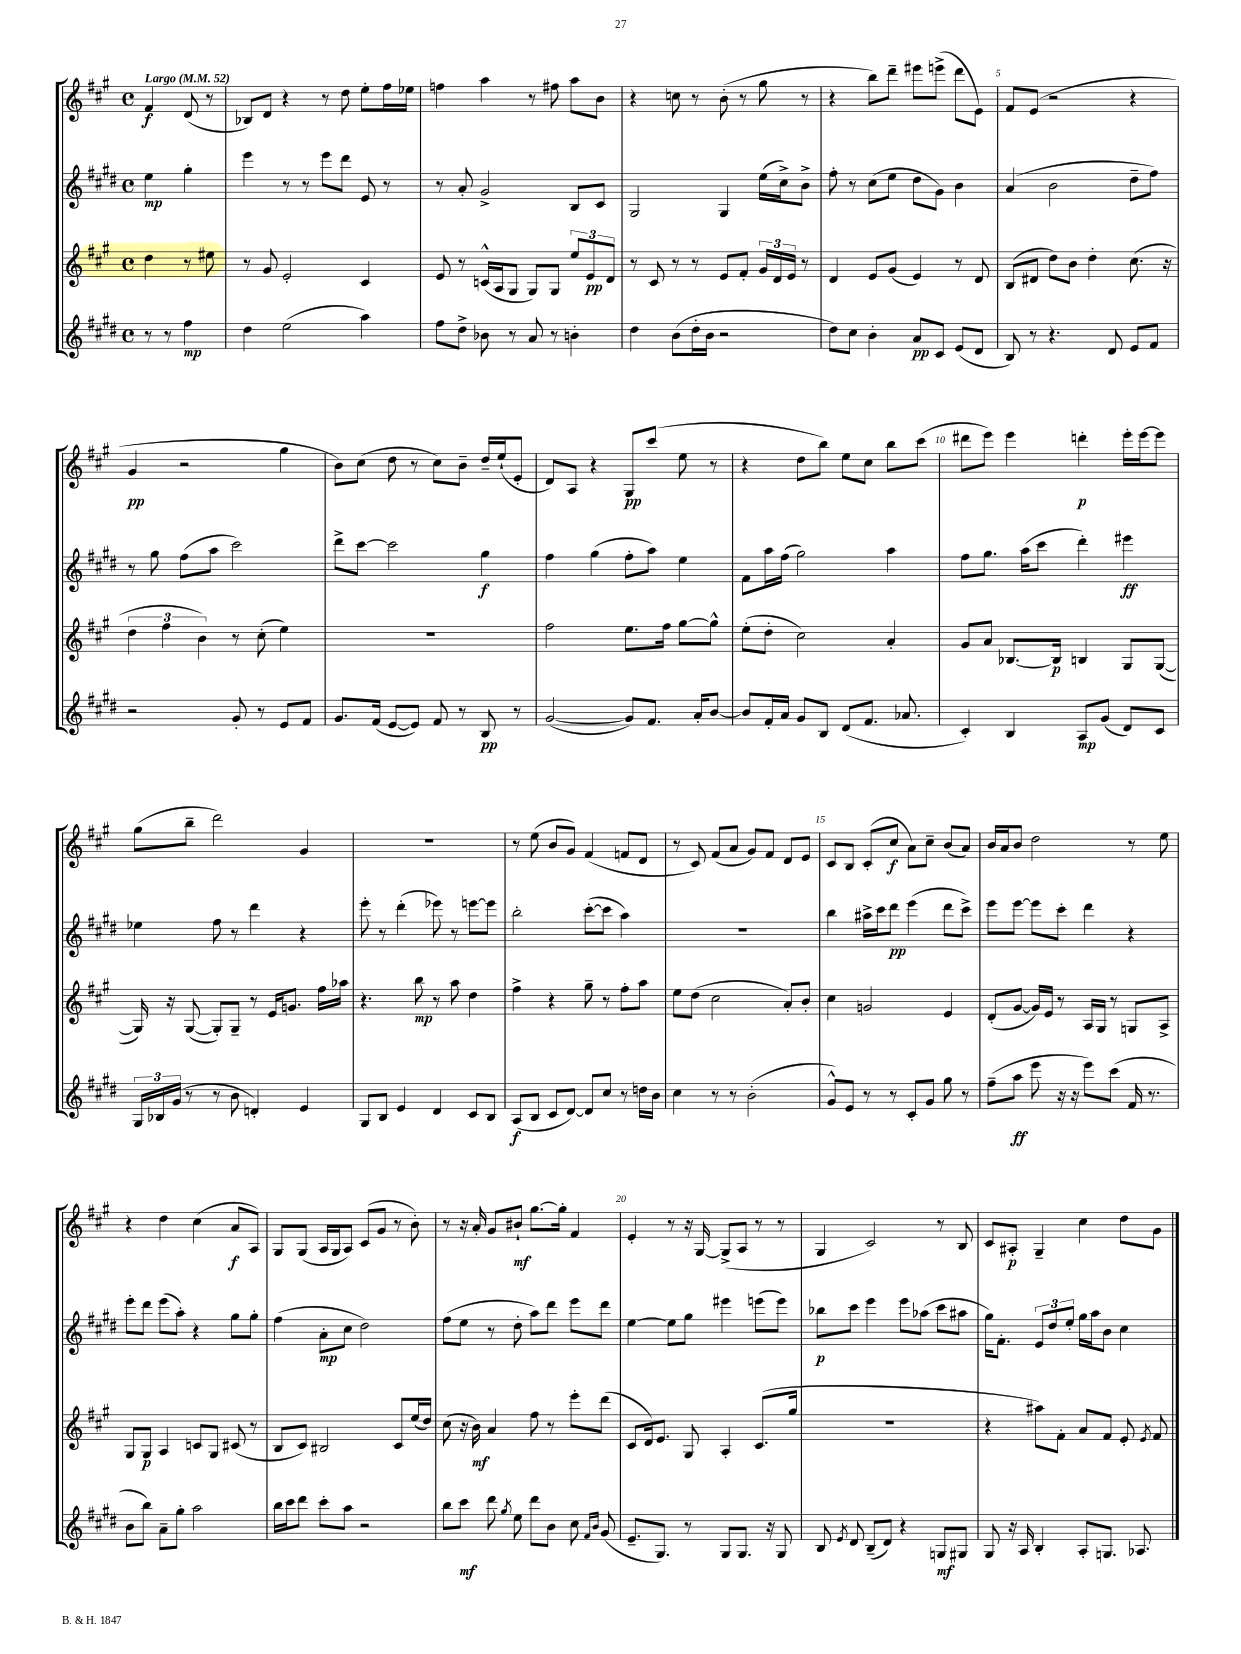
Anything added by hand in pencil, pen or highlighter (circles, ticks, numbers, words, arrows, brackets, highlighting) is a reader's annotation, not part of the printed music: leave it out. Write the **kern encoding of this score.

**kern	**kern	**kern	**kern
*staff4	*staff3	*staff2	*staff1
*clefG2	*clefG2	*clefG2	*clefG2
*k[f#c#g#d#]	*k[f#c#g#]	*k[f#c#g#d#]	*k[f#c#g#]
*M4/4	*M4/4	*M4/4	*M4/4
*met(c)	*met(c)	*met(c)	*met(c)
*MM52	*MM52	*MM52	*MM52
8r	4dd	4ee	4f#
8r	.	.	.
4ff#	8r	4gg#'	(8d
.	8ee#	.	8r
=	=	=	=
4dd#	8r	4eee	8B-)
.	8g#	.	8d
(2ee	2e'	8r	4r
.	.	8r	.
.	.	8eee	8r
.	.	8ddd#	8dd
4aa)	4c#	8e	8ee'
.	.	8r	16ff#
.	.	.	16ee-
=	=	=	=
8ff#	8e	8r	4ff
8dd#^	8r	8a'	.
8b-	(16c^^	2g#^	4aa
.	16A	.	.
8r	8G#	.	.
8a	8G#)	.	8r
8r	8G#	.	8ff#
4b'	12ee	8B	8aa
.	12e	.	.
.	.	8c#	8b
.	12d	.	.
=	=	=	=
4dd#	8r	2G#	4r
.	8c#	.	.
(8b	8r	.	8cc
16dd#'	8r	.	8r
16b	.	.	.
2r	8e	4G#	(8b'
.	8f#'	.	8r
.	24g#	(16ee	8gg#
.	24d	.	.
.	.	16cc#^)	.
.	24e	.	.
.	8r	8b^	8r
=	=	=	=
8dd#)	4d	8ff#'	4r
8cc#	.	8r	.
4b'	8e	(8cc#	8bb)
.	(8g#	8ee	8ddd~
8a	4e)	8dd#	8eee#
8c#	.	8g#)	(8eee^
(8e	8r	4b	8ddd
8d#	8d	.	8e)
=	=	=	=
8B)	(8B	(4a	8f#
8r	8d#	.	(8e
4.r	8dd)	2b	2r
.	8b	.	.
.	4dd'	.	.
8d#	.	.	.
8e	(8.cc#	8dd#~	4r
8f#	.	8ff#)	.
.	16r	.	.
=	=	=	=
2r	6dd	8r	4g#
.	.	8gg#	.
.	6ff#	.	.
.	.	(8ff#	2r
.	6b)	.	.
.	.	8aa	.
8g#'	8r	2ccc#)	.
8r	(8cc#'	.	.
8e	4ee)	.	4gg#
8f#	.	.	.
=	=	=	=
8.g#	1r	8ddd#^	8b)
.	.	[8ccc#	(8cc#
(16f#	.	.	.
[8e	.	2ccc#]	8dd
8e])	.	.	8r
8f#	.	.	8cc#)
8r	.	.	8b~
8B	.	4gg#	16dd~
.	.	.	(16ee`
8r	.	.	8e'
=	=	=	=
([2g#	2ff#	4ff#	8d)
.	.	.	8A
.	.	(4gg#	4r
8g#])	8.ee	8ff#'	8G#
8.f#	.	8aa)	(8ccc#
.	16ff#	.	.
.	[8gg#	4ee	8ee
16a'	.	.	.
[8b	8gg#^^]	.	8r
=	=	=	=
8b]	(8ee'	8f#	4r
16f#'	8dd'	16aa	.
16a	.	(16ff#	.
8g#	2cc#)	2gg#)	8dd
8B	.	.	8bb)
(8d#	.	.	8ee
8.f#	.	.	8cc#
.	4a'	4aa	8bb
8.a-	.	.	.
.	.	.	(8ccc#
=	=	=	=
4c#')	8g#	8ff#	8ddd#
.	8a	8.gg#	8eee)
4B	[8.B-	.	4eee
.	.	(16aa	.
.	.	8ccc#	.
.	16B-]	.	.
8A	4B	4ddd#')	4ddd'
(8g#	.	.	.
8d#)	8G#	4eee#	16eee'
.	.	.	[16eee
8c#	([8G#	.	8eee]
=	=	=	=
24G#	16G#])	4ee-	(8gg#
24B-	.	.	.
.	16r	.	.
(24g#	.	.	.
8r	([8G#	.	8bb~
8r	8G#'])	8ff#	2ddd)
8b	8G#~	8r	.
4d')	8r	4ddd#	.
.	16e	.	.
.	8.g	.	.
4e	.	4r	4g#
.	16ff#	.	.
.	16aa-	.	.
=	=	=	=
8G#	4.r	8eee'	1r
8B	.	8r	.
4e	.	(4ddd#'	.
.	8bb	.	.
4d#	8r	8eee-)	.
.	8aa	8r	.
8c#	4dd	[8eee	.
8B	.	8eee]	.
=	=	=	=
(8A	4ff#^	2bb'	8r
8B	.	.	(8ee
8c#	4r	.	8b
[8d#)	.	.	8g#)
8d#]	8gg#~	([8ccc#'	(4f#
8cc#	8r	8ccc#]	.
8r	8ff#'	4aa)	8f
16dd	8aa	.	8d
16b	.	.	.
=	=	=	=
4cc#	8ee	1r	8r
.	(8dd	.	8c#)
8r	2cc#	.	(8f#
8r	.	.	8a
(2b'	.	.	8g#)
.	.	.	8f#
.	8a')	.	8d
.	8b'	.	8e
=	=	=	=
8g#^^)	4cc#	4bb	8c#
8e	.	.	8B
8r	2g	16aa#^	(8c#'
.	.	16ccc#	.
8r	.	8ddd#	8cc#
8c#'	.	(4eee	8a)
8g#	.	.	8cc#~
8gg#	4e	8ddd#	(8b
8r	.	8ccc#^)	8a)
=	=	=	=
(8ff#~	(8d'	8eee	16b
.	.	.	16a
8aa	[8g#	[8eee	8b
8eee	16g#])	8eee]	2dd
.	16e	.	.
16r	8r	8ccc#'	.
16r	.	.	.
8eee)	16A	4ddd#	.
.	16G#	.	.
(8ccc#	8r	.	.
16f#	8G	4r	8r
8.r	.	.	.
.	8A^	.	8ee
=	=	=	=
8b	8G#	8eee'	4r
8bb)	8G#	8ddd#	.
8a~	4A	(8eee	4dd
8gg#'	.	8aa')	.
2aa	8c	4r	(4cc#
.	8G#	.	.
.	(8c#	8gg#	8a
.	8r	8gg#'	8A)
=	=	=	=
16bb	8B	(4ff#	8G#
16ccc#	.	.	.
8ddd#	8c#)	.	(8G#
8ccc#'	2B#	8a'	16A
.	.	.	16G#
8aa	.	8cc#	8A)
2r	.	2dd#)	(8c#
.	.	.	8g#
.	8c#	.	8r
.	(16ee	.	8b')
.	16dd)	.	.
=	=	=	=
8bb	(8cc#	(8ff#	8r
8ccc#	16r	8ee	16r
.	16b)	.	16a'
8ddd#	4a	8r	8g#
8qgg#	.	.	.
8ee	.	8dd#'	8b#`
8ddd#	8ff#	8aa)	[8.gg#
8b	8r	8ddd#	.
.	.	.	16gg#']
8cc#	8eee'	8eee	4f#
16qqf#	.	.	.
16qqb	.	.	.
(8g#	(8ddd	8ddd#	.
=	=	=	=
8.e~	8c#	[4ee	4e'
.	16d)	.	.
8.G#)	8.e	.	.
.	.	8ee]	8r
8r	8G#	8gg#	16r
.	.	.	[16G#
8G#	4A'	4eee#	(8G#^]
8.G#	.	.	8A
.	(8.c#	(8eee	8r
16r	.	.	.
8G#	.	8eee)	8r
.	16gg#	.	.
=	=	=	=
8B	1r	8bb-	4G#
8qe	.	.	.
8d#	.	8ccc#	.
(8B~	.	4eee	2c#)
8d#)	.	.	.
4r	.	8eee	.
.	.	(8aa-	.
8G	.	8ccc#	8r
8G#	.	8aa#	8B
=	=	=	=
8G#	4r	16gg#)	8c#
.	.	8.f#'	.
16r	.	.	8A#'
16A	.	.	.
4B'	8aa#)	12e	4G#~
.	.	12dd#	.
.	8f#'	.	.
.	.	12ee'	.
8A'	8a	16gg#	4cc#
.	.	16aa	.
8.G	8f#	8b	.
.	8e'	4cc#	8dd
8.A-	.	.	.
.	8qe	.	.
.	8f#	.	8g#
==	==	==	==
*-	*-	*-	*-
